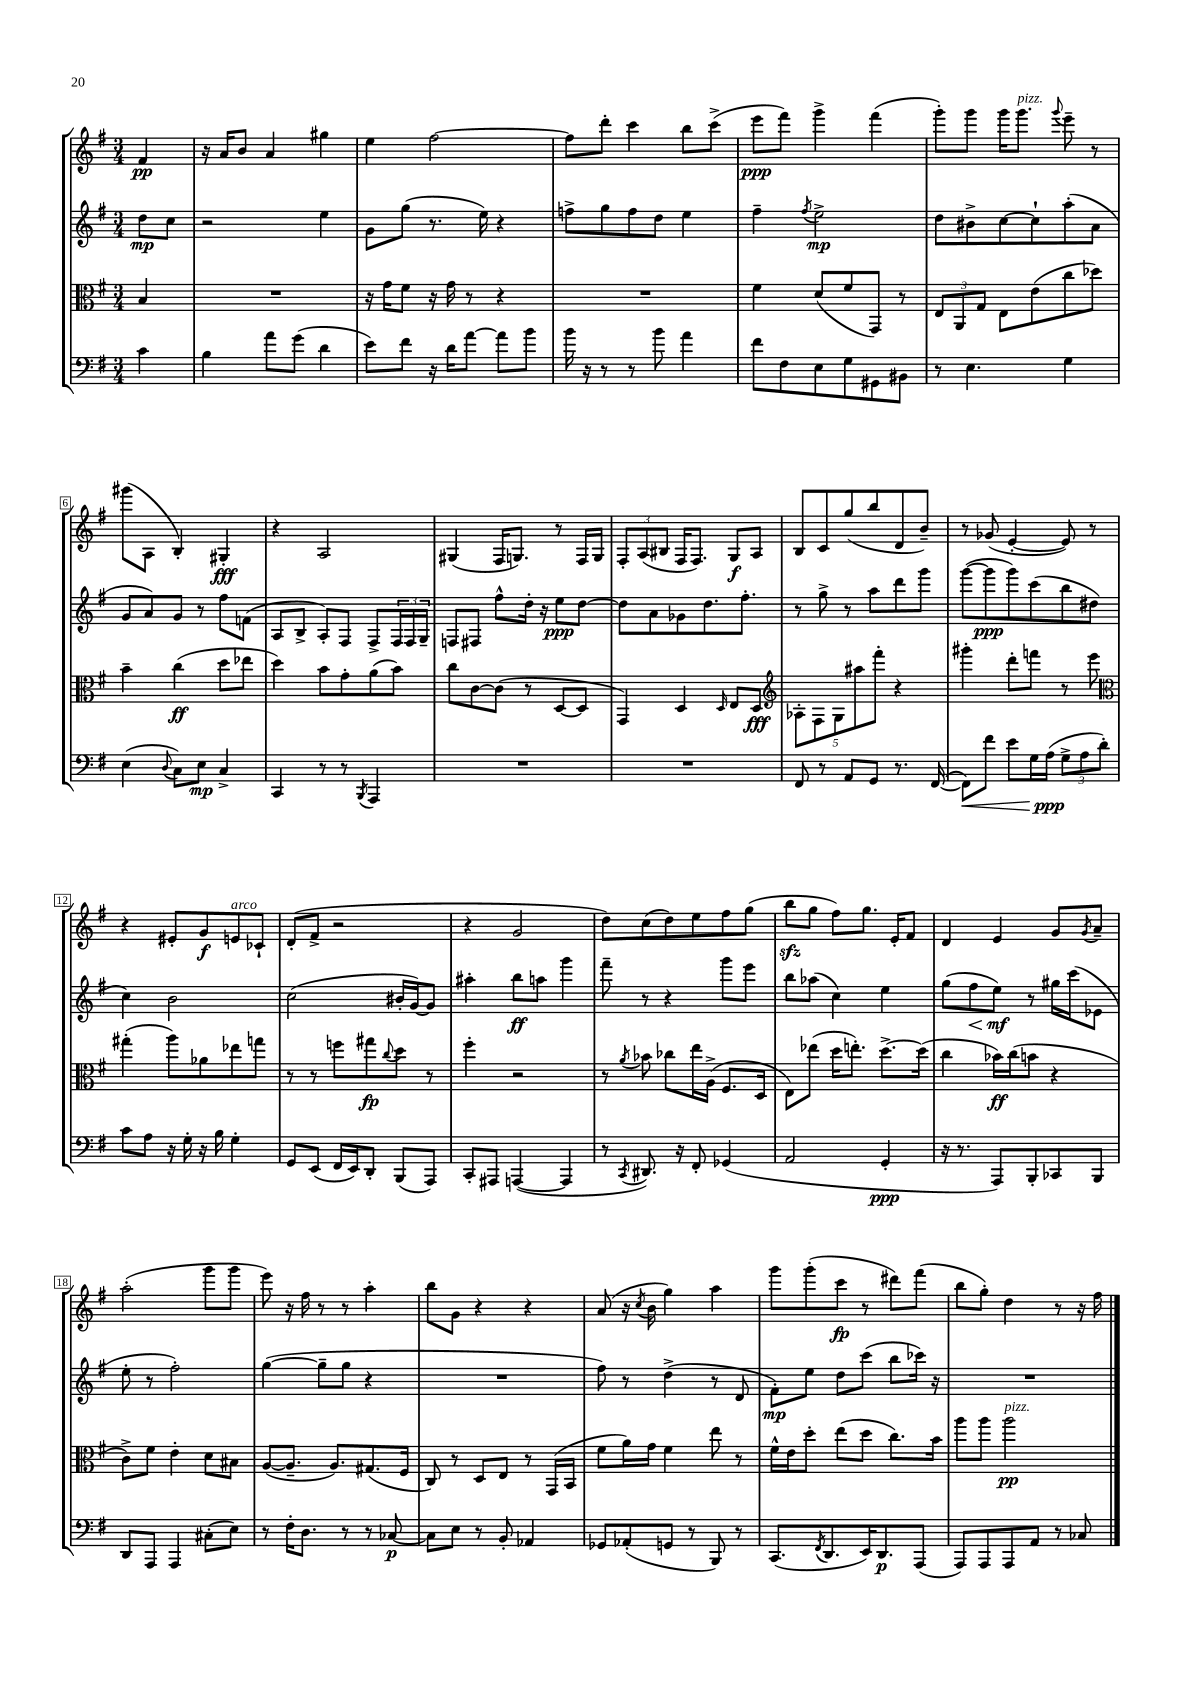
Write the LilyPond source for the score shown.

<<
\new StaffGroup <<
\new Staff = "s0" {
    \clef treble \key g \major \numericTimeSignature \time 3/4 \partial 4
    fis'4\pp |
    r16 a'16 b'8 a'4 gis''4 |
    e''4 fis''2~ |
    fis''8 d'''8-. c'''4 b''8 c'''8->( |
    e'''8\ppp fis'''8) g'''4-> fis'''4( |
    g'''8-.) g'''8 g'''16 g'''8.^\markup { \italic "pizz." } \appoggiatura { g'''8 } e'''8-- r8 |
    gis'''8( a8 b4-.) gis4-.\fff |
    r4 a2 |
    gis4( fis16 g8.) r8 fis16 g16 |
    \tuplet 3/2 { fis8-. a8( bis8 } fis16 fis8.) g8\f a8 |
    b8 c'8 g''8( b''8 d'8 b'8--) |
    r8 ges'8( e'4~-. e'8) r8 |
    r4 eis'8-. g'8\f e'8^\markup { \italic "arco" } ces'8-! |
    d'8-.( fis'8-> r2 |
    r4 g'2 |
    d''8) c''8( d''8) e''8 fis''8 g''8( |
    b''8\sfz g''8 fis''8) g''8. e'16-. fis'8 |
    d'4 e'4 g'8 \acciaccatura { g'8 } a'8-- |
    a''2-.( g'''8 g'''8 |
    e'''8) r16 fis''16 r8 r8 a''4-. |
    b''8 g'8 r4 r4 |
    a'8( r16 \acciaccatura { c''8 } b'16 g''4) a''4 |
    g'''8 g'''8-.( c'''8\fp r8 dis'''8) fis'''8( |
    b''8 g''8-.) d''4 r8 r16 fis''16 \bar "|." |
}
\new Staff = "s1" {
    \clef treble \key g \major \numericTimeSignature \time 3/4 \partial 4
    d''8\mp c''8 |
    r2 e''4 |
    g'8 g''8( r8. e''16) r4 |
    f''8-> g''8 f''8 d''8 e''4 |
    fis''4-- \acciaccatura { fis''8 } e''2->\mp |
    d''8 bis'8-> c''8~ c''8-! a''8-.( a'8 |
    g'8 a'8) g'8 r8 fis''8 f'8( |
    a8 b8-> a8-.) fis8 fis8-> \tuplet 3/2 { fis16 fis16 g16-- } |
    f8 fis8 fis''8-^ d''16-. r16 e''8\ppp d''8~ |
    d''8 a'8 ges'8 d''8. fis''8.-. |
    r8 g''8-> r8 a''8 d'''8 g'''8 |
    g'''8~( g'''8\ppp g'''8) c'''8( b''8 dis''8 |
    c''4) b'2 |
    c''2( bis'16-. g'16~) g'8 |
    ais''4-. b''8\ff a''8 g'''4 |
    fis'''8-- r8 r4 g'''8 e'''8 |
    b''8 aes''8( c''4) e''4 |
    g''8( fis''8\< e''8\mf\!) r8 gis''16 c'''16( ees'8 |
    e''8-. r8 fis''2-.) |
    g''4~( g''8-- g''8 r4 |
    R2. |
    fis''8) r8 d''4->( r8 d'8 |
    fis'8-.\mp) e''8 d''8 c'''8( b''8 ces'''16) r16 |
    R2. \bar "|." |
}
\new Staff = "s2" {
    \clef alto \key g \major \numericTimeSignature \time 3/4 \partial 4
    b4 |
    R2. |
    r16 g'16 fis'8 r16 g'16 r8 r4 |
    R2. |
    fis'4 d'8( fis'8 g,8) r8 |
    \tuplet 3/2 { e8 a,8 g8 } e8 e'8( c''8 des''8) |
    b'4-- c''4\ff( d''8 ees''8 |
    d''4) b'8 g'8-. a'8( b'8) |
    c''8 c'8~ c'8( r8 d8~ d8 |
    g,4) d4 \grace { d16 } e8 d8\fff |
    \clef treble \tuplet 5/4 { aes8-. fis8 g8 ais''8 fis'''8-. } r4 |
    gis'''4-. d'''8-. f'''8 r8 e'''8 |
    \clef alto gis''4-.( a''8) aes'8 ees''8 g''8 |
    r8 r8 f''8 gis''8\fp \appoggiatura { c''8 } d''8 r8 |
    fis''4-. r2 |
    r8 \acciaccatura { a'8 } bes'8 ces''8 e''16 a16->( fis8. d16 |
    e8) ees''8( d''16 e''8.-.) d''8.~-> d''16( |
    c''4 bes'16\ff) c''16( b'8 r4 |
    c'8->) fis'8 e'4-. d'8 bis8 |
    a8~( a8.-- a8.) gis8.( fis16 |
    c8) r8 d8 e8 r8 g,16( b,16 |
    fis'8 a'16) g'16 fis'4 e''8 r8 |
    fis'16-^ e'16 d''8-. e''8( d''8 c''8.) b'16 |
    a''8 a''8 a''2\pp^\markup { \italic "pizz." } \bar "|." |
}
\new Staff = "s3" {
    \clef bass \key g \major \numericTimeSignature \time 3/4 \partial 4
    c'4 |
    b4 a'8 g'8( d'4 |
    e'8) fis'8 r16 d'16 a'8~ a'8 b'8 |
    b'16 r16 r8 r8 b'8 a'4 |
    fis'8 fis8 e8 g8 gis,8 bis,8 |
    r8 e4. g4 |
    e4( \appoggiatura { d8 } c8) e8\mp c4-> |
    c,4 r8 r8 \acciaccatura { b,,8 } a,,4 |
    R2. |
    R2. |
    fis,8 r8 a,8 g,8 r8. fis,16~( |
    fis,8\<) fis'8 e'8 g16 a16\ppp\!( \tuplet 3/2 { g8-> a8 d'8-.) } |
    c'8 a8 r16 g16-. r16 b16 g4-. |
    g,8 e,8( fis,16 e,16) d,8-. b,,8( a,,8) |
    c,8-. ais,,8 a,,4~( a,,4 |
    r8 \acciaccatura { c,8 } dis,8.) r16 fis,8-. ges,4( |
    a,2 g,4-.\ppp |
    r16 r8. a,,8) b,,8-. ces,8 b,,8 |
    d,8 a,,8 a,,4 cis8-.( e8) |
    r8 fis16-. d8. r8 r8 ces8~\p |
    ces8 e8 r8 b,8-. aes,4 |
    ges,8 aes,8-.( g,8 r8 b,,8) r8 |
    c,8.( \acciaccatura { fis,8 } d,8. e,16) d,8.\p a,,8( |
    a,,8) a,,8 a,,8 a,8 r8 ces8 \bar "|." |
}
>>
>>
\layout { \context { \Score \override BarNumber.stencil = #(make-stencil-boxer 0.1 0.3 ly:text-interface::print) } }
